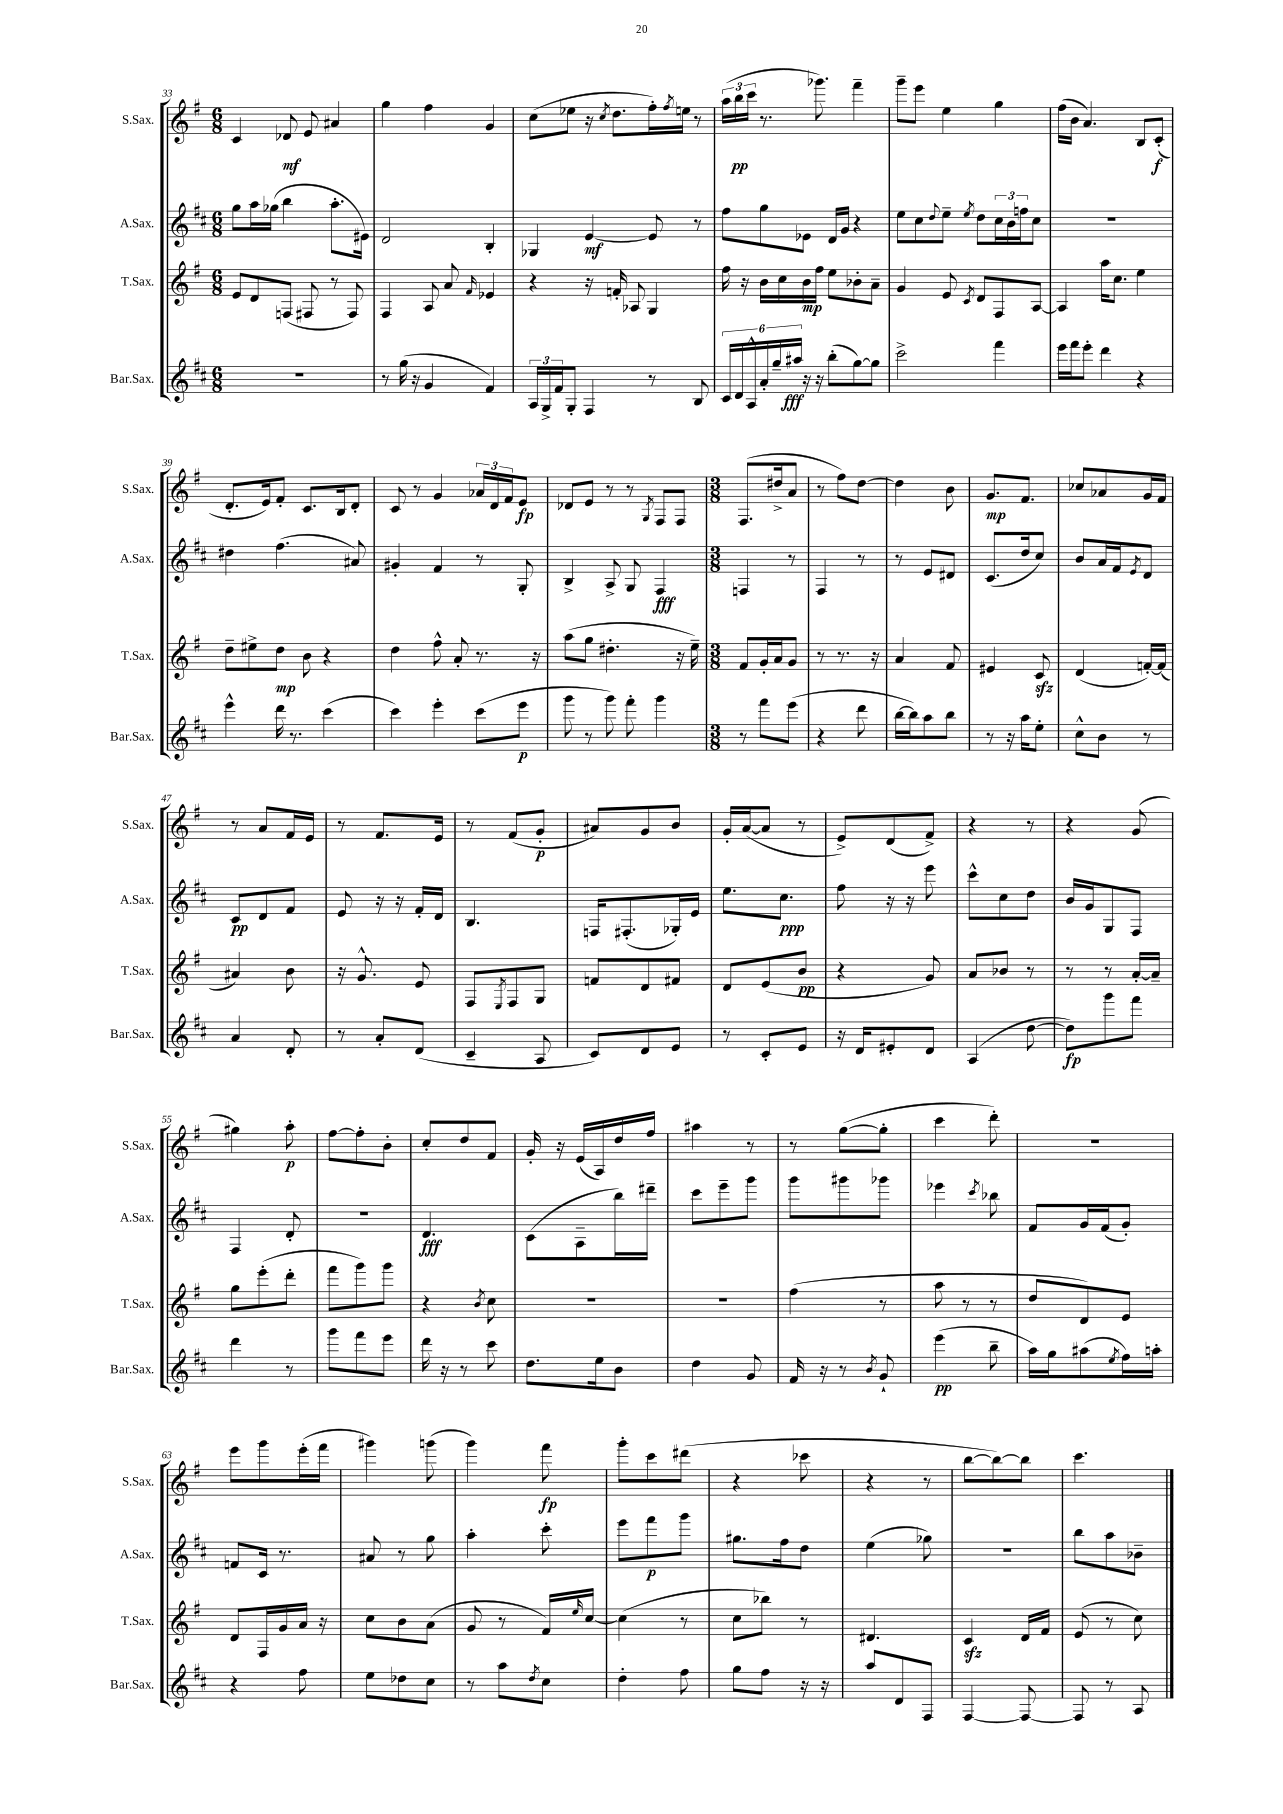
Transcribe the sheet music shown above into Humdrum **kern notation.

**kern	**dynam	**kern	**dynam	**kern	**dynam	**kern	**dynam
*part4	*part4	*part3	*part3	*part2	*part2	*part1	*part1
*staff4	*staff4	*staff3	*staff3	*staff2	*staff2	*staff1	*staff1
*I"Bar.Sax.	*	*I"T.Sax.	*	*I"A.Sax.	*	*I"S.Sax.	*
*I'Bar.Sax.	*	*I'T.Sax.	*	*I'A.Sax.	*	*I'S.Sax.	*
*clefG2	*	*clefG2	*	*clefG2	*	*clefG2	*
*k[f#c#]	*	*k[f#]	*	*k[f#c#]	*	*k[f#]	*
*M6/8	*	*M6/8	*	*M6/8	*	*M6/8	*
=33	=33	=33	=33	=33	=33	=33	=33
2.r	.	8e/L	.	8gg\L	.	4c/	.
.	.	8d/	.	16aa\L	.	.	.
.	.	.	.	(16gg-X\JJ	.	.	.
.	.	(8Fn/J	.	4bb\	.	8d-X/	mf
.	.	8F#X/	.	.	.	8e/	.
.	.	8r	.	8.aa'\L	.	4a#X/	.
.	.	8F#/)	.	.	.	.	.
.	.	.	.	16e#X\Jk)	.	.	.
=34	=34	=34	=34	=34	=34	=34	=34
8r	.	4F#/	.	2d/	.	4gg\	.
(16gg\	.	.	.	.	.	.	.
16r	.	.	.	.	.	.	.
4g/	.	8A/	.	.	.	4ff#\	.
.	.	8a/	.	.	.	.	.
.	.	16qqf#/	.	.	.	.	.
4f#/)	.	4e-X/	.	4B'/	.	4g/	.
=35	=35	=35	=35	=35	=35	=35	=35
24A/LL	.	4r	.	4G-X/	.	(8cc\L	.
24G^/	.	.	.	.	.	.	.
24f#/J	.	.	.	.	.	.	.
8G'/J	.	.	.	.	.	8ee-X\J	.
4F#/	.	16r	.	[4e/	mf	16r	.
.	.	.	.	.	.	8qcc/	.
.	.	16fn'/	.	.	.	8.dd\L	.
.	.	8A-X/	.	.	.	.	.
8r	.	4G/	.	8e/]	.	16ff#'\L)	.
.	.	.	.	.	.	8qff#/	.
.	.	.	.	.	.	16een\JJ	.
8B/	.	.	.	8r	.	8r	.
=36	=36	=36	=36	=36	=36	=36	=36
24c#/LL	.	16ff#\	.	8ff#\L	.	(24aa\LL	.
24d/	.	.	.	.	.	24bb\	pp
.	.	16r	.	.	.	.	.
24A^^/	.	.	.	.	.	24ccc\JJ	.
24a'/	.	16b\LL	.	8gg\	.	8.r	.
24gg~/	.	.	.	.	.	.	.
.	.	16cc\	.	.	.	.	.
24aa#X/JJ	fff	.	.	.	.	.	.
16r	.	16b\	mp	8e-X\J	.	.	.
16r	.	16ff#\JJ	.	.	.	8.ggg-X\)	.
(8bb'\L	.	8ee\L	.	16d/LL	.	.	.
.	.	.	.	16g/JJ	.	.	.
[8gg\)	.	8b-X'\	.	4r	.	4fff#~\	.
8gg\J]	.	8a~\J	.	.	.	.	.
=37	=37	=37	=37	=37	=37	=37	=37
2ccc#^\	.	4g/	.	8ee\L	.	8ggg~\L	.
.	.	.	.	8cc#\	.	8eee\J	.
.	.	.	.	8qqdd/	.	.	.
.	.	8e/	.	8ee~\J	.	4ee\	.
.	.	8qc/	.	8qee/	.	.	.
.	.	8d/L	.	8dd\L	.	.	.
4fff#\	.	8F#/	.	24cc#\L	.	4gg\	.
.	.	.	.	24b\	.	.	.
.	.	.	.	24ffn\J	.	.	.
.	.	[8A/J	.	8cc#\J	.	.	.
=38	=38	=38	=38	=38	=38	=38	=38
16eee\LL	.	4A/]	.	2.r	.	(16ff#\LL	.
16fff#\J	.	.	.	.	.	16b\JJ	.
8eee'\J	.	.	.	.	.	4.a/)	.
4ddd\	.	16aa\KL	.	.	.	.	.
.	.	8.cc\J	.	.	.	.	.
4r	.	4ee\	.	.	.	8B/L	.
.	.	.	.	.	.	(8c'/J	f
!!LO:LB:g=z
=39	=39	=39	=39	=39	=39	=39	=39
4eee^^\	.	8dd~\L	.	4dd#X\	.	8.d'/L	.
.	.	8ee#X^\	.	.	.	.	.
.	.	.	.	.	.	16e/k)	.
16ddd\	.	8dd\J	mp	(4.ff#\	.	8f#'/J	.
8.r	.	.	.	.	.	.	.
.	.	8b\	.	.	.	8.c/L	.
(4ccc#\	.	4r	.	.	.	.	.
.	.	.	.	.	.	16B/k	.
.	.	.	.	8a#X/)	.	8d'/J	.
=40	=40	=40	=40	=40	=40	=40	=40
4ccc#\)	.	4dd\	.	4g#X'/	.	8c/	.
.	.	.	.	.	.	8r	.
4eee'\	.	8ff#^^\	.	4f#/	.	4g/	.
.	.	8a'/	.	.	.	.	.
(8ccc#\L	.	8.r	.	8r	.	24a-X/LL	.
.	.	.	.	.	.	24d/	.
.	.	.	.	.	.	24f#/J	.
8eee\J	p	.	.	8G'/	.	8e/J	fp
.	.	16r	.	.	.	.	.
=41	=41	=41	=41	=41	=41	=41	=41
8ggg\	.	(8aa\L	.	4B^/	.	8d-X/L	.
8r	.	8gg\J	.	.	.	8e/J	.
8ggg\)	.	4.dd#X'\	.	8A^/	.	8r	.
8fff#'\	.	.	.	8G/	.	8r	.
.	.	.	.	.	.	8qG/	.
4ggg\	.	.	.	4F#/	fff	8F#/L	.
.	.	16r	.	.	.	8F#/J	.
.	.	16ee~\)	.	.	.	.	.
=42	=42	=42	=42	=42	=42	=42	=42
*M3/8	*	*M3/8	*	*M3/8	*	*M3/8	*
8r	.	8f#/L	.	4Fn/	.	(8.F#/L	.
8fff#\L	.	16g'/L	.	.	.	.	.
.	.	16a/J	.	.	.	16dd#X^/k	.
(8eee\J	.	8g/J	.	8r	.	8a/J	.
=43	=43	=43	=43	=43	=43	=43	=43
4r	.	8r	.	4F#/	.	8r	.
.	.	8.r	.	.	.	8ff#\L)	.
8ddd\	.	.	.	8r	.	[8dd\J	.
.	.	16r	.	.	.	.	.
=44	=44	=44	=44	=44	=44	=44	=44
[16bb\LL	.	4a/	.	8r	.	4dd\]	.
16bb\J])	.	.	.	.	.	.	.
8aa\	.	.	.	8e/L	.	.	.
8bb\J	.	8f#/	.	8d#X/J	.	8b\	.
=45	=45	=45	=45	=45	=45	=45	=45
8r	.	4e#X/	.	(8.c#/L	.	8.g/L	mp
16r	.	.	.	.	.	.	.
16aa\KL	.	.	.	16dd/k	.	8.f#/J	.
8ee'\J	.	8czz/	.	8cc#/J)	.	.	.
=46	=46	=46	=46	=46	=46	=46	=46
8cc#^^\L	.	(4d/	.	8b/L	.	8cc-X/L	.
8b\J	.	.	.	16a/L	.	8a-X/	.
.	.	.	.	16f#/J	.	.	.
.	.	.	.	8qe/	.	.	.
8r	.	[16fn'/LL)	.	8d/J	.	16g/L	.
.	.	(16f/JJ]	.	.	.	16f#/JJ	.
!!LO:LB:g=z
=47	=47	=47	=47	=47	=47	=47	=47
4a/	.	4a#X/)	.	8c#/L	pp	8r	.
.	.	.	.	8d/	.	8a/L	.
8d'/	.	8b\	.	8f#/J	.	16f#/L	.
.	.	.	.	.	.	16e/JJ	.
=48	=48	=48	=48	=48	=48	=48	=48
8r	.	16r	.	8e/	.	8r	.
.	.	8.g^^/	.	.	.	.	.
8a'/L	.	.	.	16r	.	8.f#/L	.
.	.	.	.	16r	.	.	.
(8d/J	.	8e/	.	16f#'/LL	.	.	.
.	.	.	.	16d/JJ	.	16e/Jk	.
=49	=49	=49	=49	=49	=49	=49	=49
4c#~/	.	8F#/L	.	4.B/	.	8r	.
.	.	8qE/	.	.	.	.	.
.	.	8F#/	.	.	.	(8f#/L	.
8A/	.	8G/J	.	.	.	8g'/J	p
=50	=50	=50	=50	=50	=50	=50	=50
8c#/L)	.	8fn/L	.	16Fn/KL	.	8a#X/L)	.
.	.	.	.	(8.F#X'/	.	.	.
8d/	.	8d/	.	.	.	8g/	.
8e/J	.	8f#X/J	.	16G-X'/L)	.	8b/J	.
.	.	.	.	16e/JJ	.	.	.
=51	=51	=51	=51	=51	=51	=51	=51
8r	.	8d/L	.	8.ee\L	.	16g'/LL	.
.	.	.	.	.	.	([16a/J	.
8c#'/L	.	(8e/	.	.	.	8a/J]	.
.	.	.	.	8.cc#\J	ppp	.	.
8e/J	.	8b/J	pp	.	.	8r	.
=52	=52	=52	=52	=52	=52	=52	=52
16r	.	4r	.	8ff#\	.	8e^/L)	.
16d/KL	.	.	.	.	.	.	.
8e#X'/	.	.	.	16r	.	(8d/	.
.	.	.	.	16r	.	.	.
8d/J	.	8g/)	.	8eee\	.	8f#^/J)	.
=53	=53	=53	=53	=53	=53	=53	=53
(4A/	.	8a/L	.	8ccc#^^\L	.	4r	.
.	.	8b-X/J	.	8cc#\	.	.	.
[8dd\	.	8r	.	8dd\J	.	8r	.
=54	=54	=54	=54	=54	=54	=54	=54
8dd\L])	fp	8r	.	16b/LL	.	4r	.
.	.	.	.	16g/J	.	.	.
8ggg\	.	8r	.	8G/	.	.	.
8fff#\J	.	[16a'/LL	.	8F#/J	.	(8g/	.
.	.	16a~/JJ]	.	.	.	.	.
!!LO:LB:g=z
=55	=55	=55	=55	=55	=55	=55	=55
4ddd\	.	8gg\L	.	4F#/	.	4gg#X\)	.
.	.	(8eee'\	.	.	.	.	.
8r	.	8ddd'\J	.	8d'/	.	8aa'\	p
=56	=56	=56	=56	=56	=56	=56	=56
8ggg\L	.	8fff#\L	.	4.r	.	[8ff#\L	.
8fff#\	.	8ggg\)	.	.	.	8ff#'\]	.
8eee\J	.	8ggg\J	.	.	.	8b'\J	.
=57	=57	=57	=57	=57	=57	=57	=57
16ddd\	.	4r	.	4.d/	fff	8cc'/L	.
16r	.	.	.	.	.	.	.
8r	.	.	.	.	.	8dd/	.
.	.	8qb/	.	.	.	.	.
8ccc#\	.	8cc\	.	.	.	8f#/J	.
=58	=58	=58	=58	=58	=58	=58	=58
8.dd\L	.	4.r	.	(8c#\L	.	16g'/	.
.	.	.	.	.	.	16r	.
.	.	.	.	8A~\	.	(16e/LL	.
16ee\k	.	.	.	.	.	16A/)	.
8b\J	.	.	.	16bb\L)	.	16dd/	.
.	.	.	.	16ddd#X~\JJ	.	16ff#/JJ	.
=59	=59	=59	=59	=59	=59	=59	=59
4dd\	.	4.r	.	8ccc#\L	.	4aa#X\	.
.	.	.	.	8eee~\	.	.	.
8g/	.	.	.	8ggg\J	.	8r	.
=60	=60	=60	=60	=60	=60	=60	=60
16f#/	.	(4ff#\	.	8ggg\L	.	8r	.
16r	.	.	.	.	.	.	.
8r	.	.	.	8ggg#X\	.	([8gg\L	.
8qb/	.	.	.	.	.	.	.
8g`/	.	8r	.	8ggg-X\J	.	8gg'\J]	.
=61	=61	=61	=61	=61	=61	=61	=61
(4eee\	pp	8aa\	.	4eee-X\	.	4ccc\	.
.	.	8r	.	.	.	.	.
.	.	.	.	8qccc#/	.	.	.
8bb~\	.	8r	.	8bb-X\	.	8ddd'\)	.
=62	=62	=62	=62	=62	=62	=62	=62
16aa\LL)	.	8dd/L	.	8f#/L	.	4.r	.
16gg\J	.	.	.	.	.	.	.
(8aa#X\	.	8d/)	.	16g/L	.	.	.
.	.	.	.	(16f#/J	.	.	.
8qee/	.	.	.	.	.	.	.
16ff#\L)	.	8e/J	.	8g'/J)	.	.	.
16aan'\JJ	.	.	.	.	.	.	.
!!LO:LB:g=z
=63	=63	=63	=63	=63	=63	=63	=63
4r	.	8d/L	.	8fn/L	.	8eee\L	.
.	.	16F#/L	.	16c#/Jk	.	8ggg\	.
.	.	16g/	.	8.r	.	.	.
8ff#\	.	16a/JJ	.	.	.	(16eee'\L	.
.	.	16r	.	.	.	16fff#\JJ	.
=64	=64	=64	=64	=64	=64	=64	=64
8ee\L	.	8cc\L	.	8a#X/	.	4ggg#X\)	.
8dd-X\	.	8b\	.	8r	.	.	.
8cc#\J	.	(8a\J	.	8gg\	.	(8gggn\	.
=65	=65	=65	=65	=65	=65	=65	=65
8r	.	8g/	.	4aa'\	.	4ggg\)	.
8aa\L	.	8r	.	.	.	.	.
8qdd/	.	.	.	.	.	.	.
8cc#\J	.	16f#/LL)	.	8ccc#'\	.	8fff#\	fp
.	.	16qqee/	.	.	.	.	.
.	.	[16cc/JJ	.	.	.	.	.
=66	=66	=66	=66	=66	=66	=66	=66
4dd'\	.	(4cc\]	.	8eee\L	.	8ggg'\L	.
.	.	.	.	8fff#\	p	8ccc\	.
8ff#\	.	8r	.	8ggg\J	.	(8ddd#X\J	.
=67	=67	=67	=67	=67	=67	=67	=67
8gg\L	.	8cc\L	.	8.gg#X\L	.	4r	.
8ff#\J	.	8bb-X\J)	.	.	.	.	.
.	.	.	.	16ff#\k	.	.	.
16r	.	8r	.	8dd\J	.	8ccc-X\	.
16r	.	.	.	.	.	.	.
=68	=68	=68	=68	=68	=68	=68	=68
8aa/L	.	4.d#X/	.	(4ee\	.	4r	.
8d/	.	.	.	.	.	.	.
8F#/J	.	.	.	8gg-X\)	.	8r	.
=69	=69	=69	=69	=69	=69	=69	=69
[4F#/	.	4czz/	.	4.r	.	[8bb\L	.
.	.	.	.	.	.	8bb\_)	.
8F#/_	.	16d/LL	.	.	.	8bb\J]	.
.	.	16f#/JJ	.	.	.	.	.
=70	=70	=70	=70	=70	=70	=70	=70
8F#/]	.	(8e/	.	8bb\L	.	4.ccc\	.
8r	.	8r	.	8aa\	.	.	.
8A/	.	8cc\)	.	8b-X~\J	.	.	.
==	==	==	==	==	==	==	==
*-	*-	*-	*-	*-	*-	*-	*-
